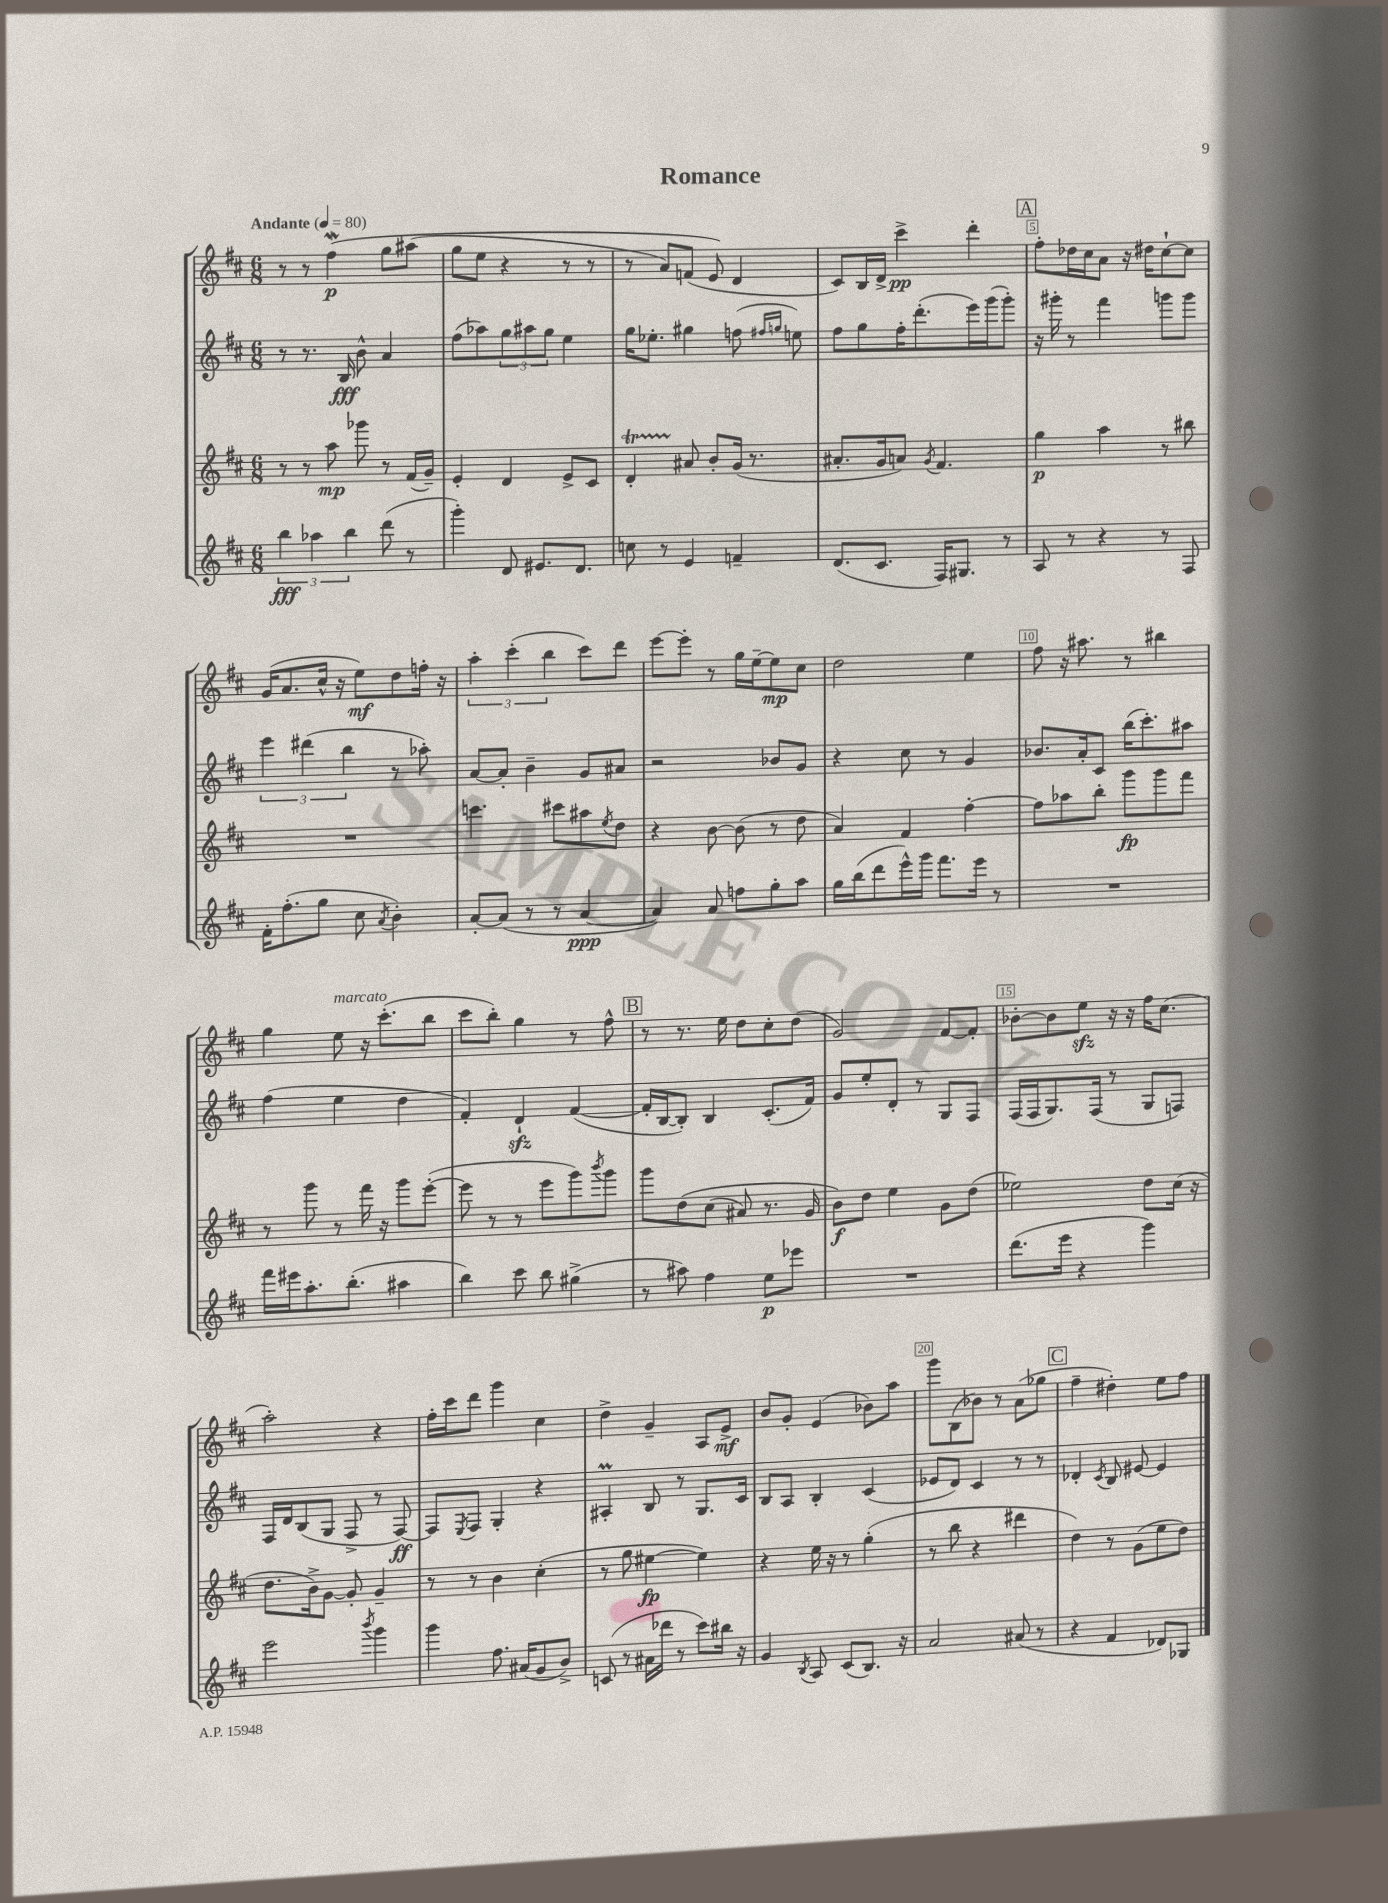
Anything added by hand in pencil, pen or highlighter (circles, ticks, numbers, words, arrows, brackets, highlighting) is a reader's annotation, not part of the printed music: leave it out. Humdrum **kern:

**kern	**kern	**kern	**kern
*staff4	*staff3	*staff2	*staff1
*clefG2	*clefG2	*clefG2	*clefG2
*k[f#c#]	*k[f#c#]	*k[f#c#]	*k[f#c#]
*M6/8	*M6/8	*M6/8	*M6/8
*MM80	*MM80	*MM80	*MM80
6bb\	8r	8r	8r
.	8r	8.r	8r
6aa-\	.	.	.
.	8aa\	.	&(4ff#\
.	.	16B/	.
6bb\	.	.	.
.	8ggg-\	8b^^\	.
(8ddd\	8r	4a/	8gg\L
8r	(16f#/LL	.	(8aa#\J
.	16g~/JJ)	.	.
=	=	=	=
4ggg'\)	4e'/	(8ff#\L	8gg\L
.	.	8aa-\)	8ee\J
8d/	4d/	12gg\	4r
.	.	12aa#\	.
8.e#/L	.	.	.
.	.	12gg\J	.
.	8e^/L	4ee\	8r
8.d/J	.	.	.
.	8c#/J	.	8r
=	=	=	=
8cc\	4d'/	16gg\LK	8r
.	.	8.ee-'\J	.
8r	.	.	8a/L)
4e/	8a#/	4gg#\	(8f/J
.	8b'/L	.	8e/&)
4f~/	(16g/Jk	(8ff\	4d/
.	8.r	.	.
.	.	16qqff#/LL	.
.	.	16qqgg/JJ	.
.	.	8ee\)	.
=	=	=	=
(8.d/L	8.a#'/L	8ff#\L	8c#/L)
.	.	8gg\	16B/L
8.c#/J	16g/k	.	16d^/JJ
.	8a/J)	16ff#'\K	4ccc#^\
.	.	(8.ddd'\	.
.	8qg/	.	.
16F#/LK)	4.f#/	.	.
8.G#/J	.	.	.
.	.	16eee\L)	4ddd'\
.	.	(16ggg\J	.
8r	.	8ggg'\J)	.
=	=	=	=
8A/	4gg\	16r	8ff#'\L
.	.	16ggg#'\	.
8r	.	8r	16dd-\L
.	.	.	16cc#\J
4r	4aa\	4fff#\	8a\J
.	.	.	16r
.	.	.	16dd#\LK
8r	8r	8ggg\L	[8cc#`\
8F#/	8bb#\	8ggg\J	8cc#\]J
=	=	=	=
16f#'\LK	2.r	6eee\	(16g/LK
(8.ff#'\	.	.	8.a/
.	.	(6ddd#\	.
8gg\J	.	.	16cc#^^/Jk
.	.	.	16r
.	.	6bb\	.
8cc#\	.	.	8ee\L)
8qa/	.	.	.
4b'\)	.	8r	8dd\
.	.	8aa-'\)	16ff'\Jk
.	.	.	16r
=	=	=	=
[8a'/L	4.ccc\	[8a/L	6aa'\
(8a/]J	.	8a'/]J	.
.	.	.	(6ccc#'\
8r	.	4b~\	.
.	.	.	6bb\
8r	8ccc#\L	.	.
[4a/	8aa#\	8g/L	8ccc#\L)
.	8qee/	.	.
.	8dd\J	8a#/J	8ddd\J
=	=	=	=
4a/])	4r	2r	[8eee\L
.	.	.	8eee'\]J
8a/	[8b\	.	8r
8ff\L	(8b\]	.	16gg\LL
.	.	.	[16ee~\J
8gg'\	8r	8b-/L	8ee\]
8aa\J	8dd\	8g/J	8cc#\J
=	=	=	=
16gg\LL	4a/)	4r	2dd\
(16bb\J	.	.	.
8ddd\	.	.	.
16eee^^\L)	4f#/	8cc#\	.
16ggg\JJ	.	.	.
8.fff#\L	.	8r	.
.	[4ff#'\	4g/	4ee\
16eee\Jk	.	.	.
8r	.	.	.
=	=	=	=
2.r	8ff#\]L	8.b-/L	8ff#\
.	8aa-\	.	16r
.	.	16a'/k	8.aa#\
.	8bb'\J	8c#/J	.
.	8ggg\L	(16bb\LK	8r
.	.	8.ccc#'\)	.
.	8ggg\	.	4bb#\
.	8fff#\J	8aa#\J	.
=	=	=	=
16fff#\LL	8r	(4ff#\	4gg\
16eee#\J	.	.	.
8.aa'\	8ggg\	.	.
.	8r	4ee\	8ee\
(8.bb'\J	.	.	.
.	16fff#\	.	16r
.	16r	.	(8.ccc#'\L
4aa#\	8ggg\L	4dd\	.
.	([8eee'\J	.	8bb\J
=	=	=	=
4bb\)	8eee\]	4f#'/)	8ccc#\L
.	8r	.	8bb'\J)
8ccc#\	8r	4d`/	4gg\
8bb\	8eee\L	.	.
(4gg#^\	8ggg\)	([4f#/	8r
.	8qbbb/	.	.
.	8ggg\J	.	8ff#^^\
=	=	=	=
8r	8ggg\L	16f#'/]LL	8r
.	.	[16B/J	.
8aa#\)	&(8dd\	8B'/]J)	8.r
4ff#\	(8cc#\J	4B/	.
.	.	.	16ee\
.	8a#/)	.	8dd\L
8ee\L	8.r	(8.c#'/L	8cc#'\
8eee-\J	.	.	(8dd\J
.	16g/	16f#/Jk)	.
=	=	=	=
2.r	8b\L&)	8g/L	2g/)
.	8dd\J	8ee'/	.
.	4ee\	8d'/J	.
.	.	8r	.
.	8g\L	8G/L	[8f#/L
.	(8dd\J	8F#/J	8f#'/]J
=	=	=	=
(8.ddd\L	2ee-\)	(16F#/LL	[8b-'\L
.	.	16F#/J	.
.	.	8.G/)	8b-\]
16eee\Jk	.	.	.
4r	.	.	8ee\J
.	.	(16F#/Jk	.
.	.	8r	16r
.	.	.	16r
4ggg\)	8dd\L	8G/L	16ff#\LK
.	.	.	(8.cc#\J
.	(16cc#\Jk	8F/J)	.
.	16r	.	.
=	=	=	=
2eee\	8.dd\L	16F#/LL	2aa'\)
.	.	16d/J	.
.	.	(8B/	.
.	16b^\k)	.	.
.	[8g\J	8G/J	.
.	8g'/]	8F#^/	.
8qbbb/	.	.	.
4ggg\	4g~/	8r	4r
.	.	[8F#/)	.
=	=	=	=
4ggg\	8r	8F#/]L	16ff#'\LL
.	.	.	16ccc#\J
.	.	8qE/	.
.	8r	8F#/J	8ddd\J
8.ff#\	4b\	4G'/	4ggg\
(16a#/LK	.	.	.
8g/	(4cc#'\	4r	4cc#\
8b^/J)	.	.	.
=	=	=	=
(8c/	8r	4A#'/	4dd^\
8r	8gg\	.	.
16a#\LL	[4ee#\	8B/	4g~/
16ddd-\JJ	.	.	.
8r	.	8r	.
8ccc#\L)	4ee#\])	8.G/L	8A/L
16bb#\Jk	.	.	8e^/J
16r	.	16c#/Jk	.
=	=	=	=
4g/	4r	8B/L	8b/L
.	.	8A/J	8g'/J
8qB/	.	.	.
8A/	16ee\	4B'/	(4e/
.	16r	.	.
(8c#/L	8r	.	.
8.B/J)	(4gg'\	(4c#/	8b-\L)
.	.	.	8aa\J
16r	.	.	.
=	=	=	=
2a/	8r	8e-/L	8ggg\L
.	8bb\	8d/J)	(8B\
.	4r	4c#/	8b-\J)
.	.	.	8r
(8a#/	4ddd#\	8r	(8a\L
8r	.	8r	8gg-\J
=	=	=	=
4r	4dd\)	4d-'/	4ff#~\
.	.	8qc#/	.
4f#/	8r	8B/	4dd#'\)
.	(8g\L	[8e#/	.
8d-/L)	8ee\	4e#/]	8ee\L
8G-/J	8dd\J)	.	8ff#\J
==	==	==	==
*-	*-	*-	*-
